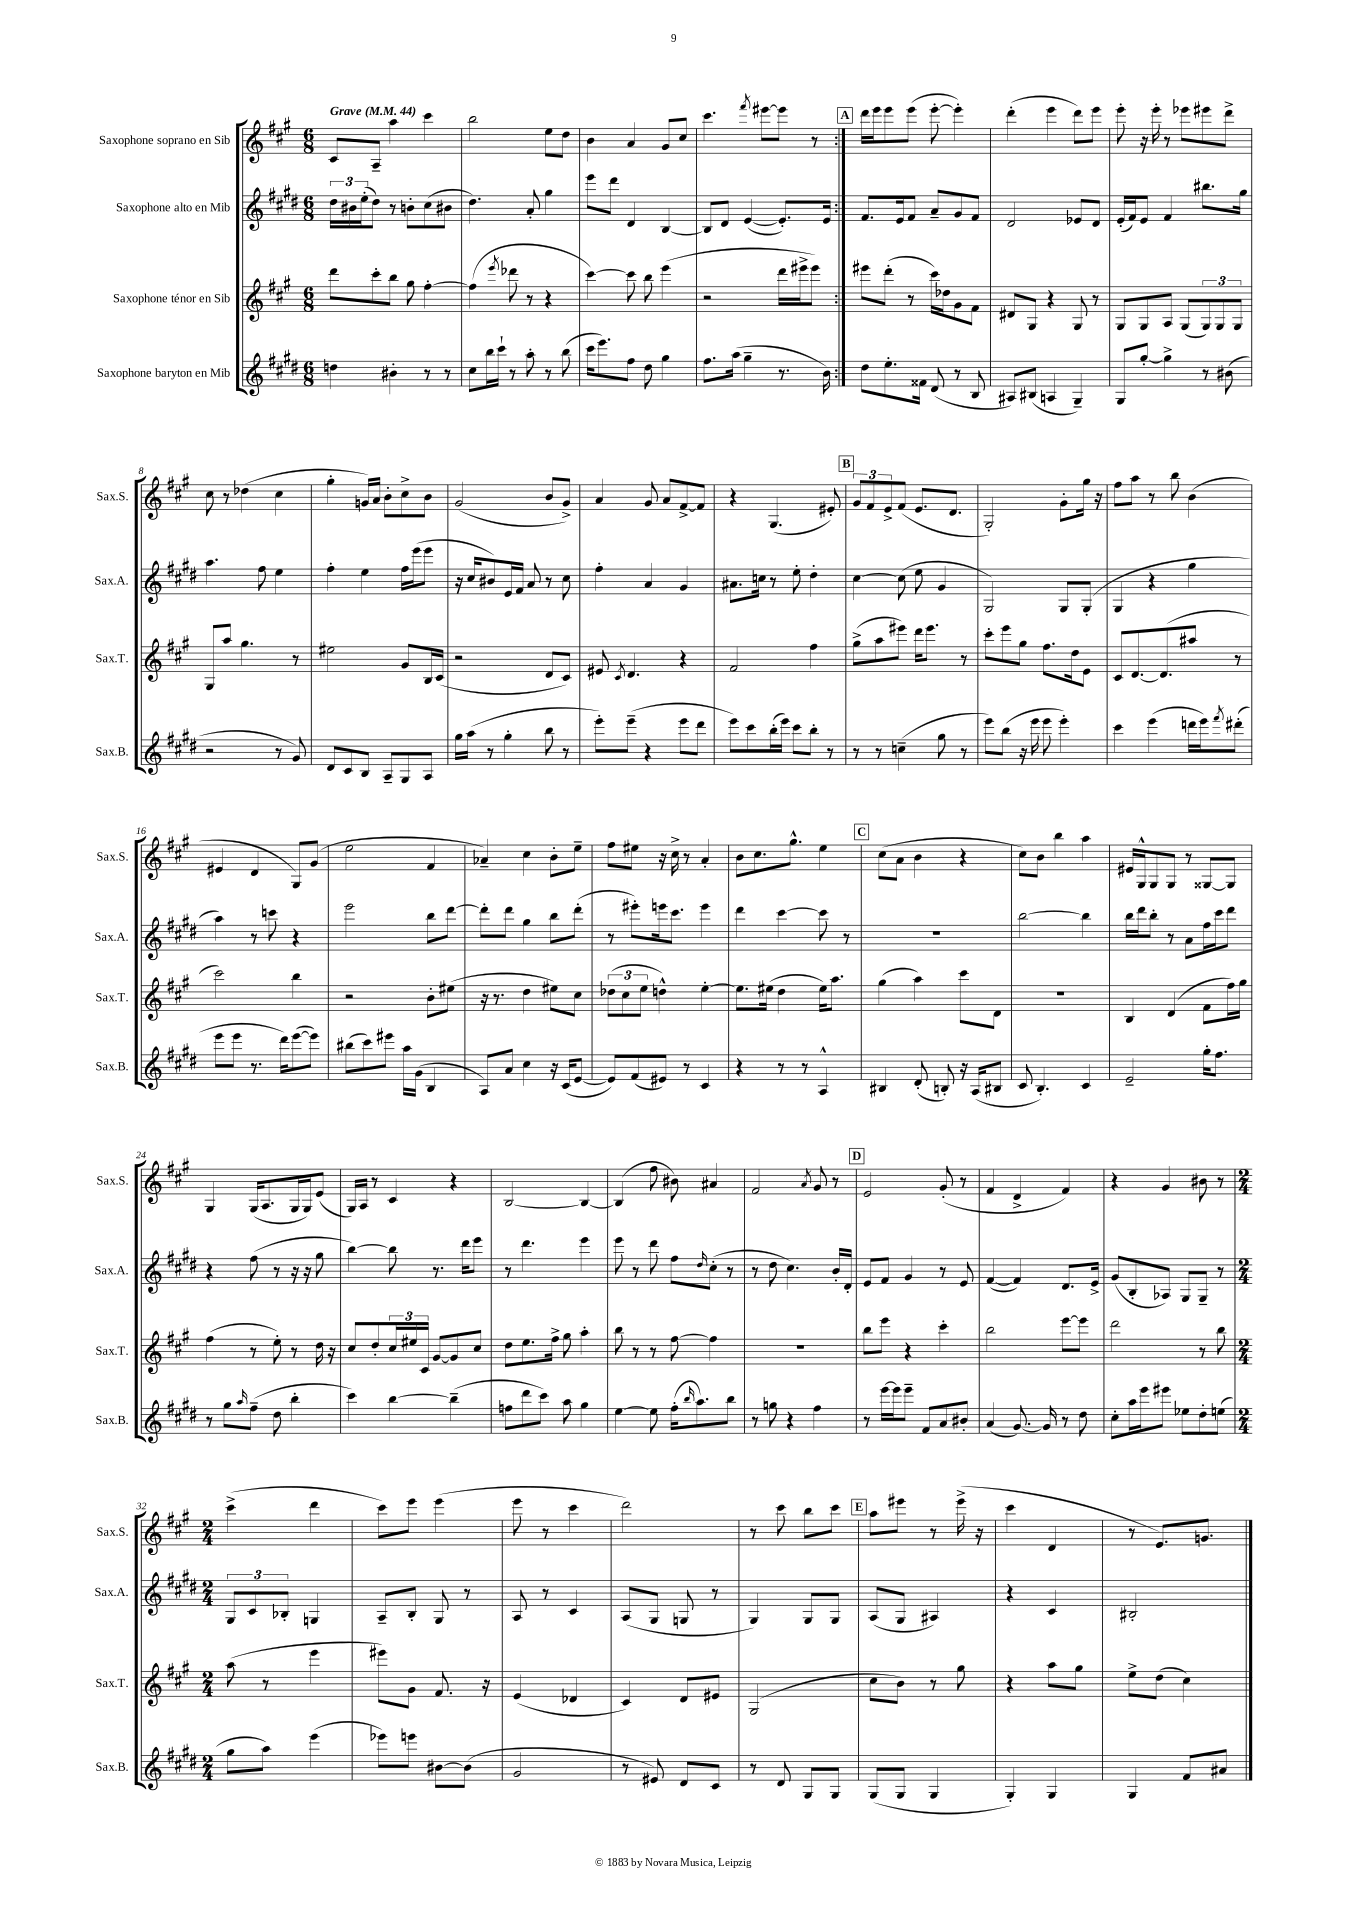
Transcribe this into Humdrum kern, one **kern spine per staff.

**kern	**kern	**kern	**kern
*staff4	*staff3	*staff2	*staff1
*clefG2	*clefG2	*clefG2	*clefG2
*k[f#c#g#d#]	*k[f#c#g#]	*k[f#c#g#d#]	*k[f#c#g#]
*M6/8	*M6/8	*M6/8	*M6/8
*MM44	*MM44	*MM44	*MM44
4dd	8ddd	24dd#	8c#
.	.	24b#	.
.	.	(24ee'	.
.	8ccc#'	8dd#)	8A~
4b#'	8bb	8r	4aa
.	8gg#	8b'	.
8r	[4ff#'	(8cc#	4ccc#
8r	.	8b#	.
=	=	=	=
8cc#	(4ff#]	4.dd#)	2bb
16bb	.	.	.
16ccc#`	.	.	.
.	8qeee	.	.
8r	8ddd-	.	.
8aa'	8r	8a'	.
8r	4r	4gg#	8ee
(8bb	.	.	8dd
=	=	=	=
16ccc#	[4ccc#)	8eee	4b
8.eee)	.	.	.
.	.	8ddd#	.
8ff#	8ccc#]	4d#	4a
8dd#	8bb	.	.
4gg#	(4eee	[4B	8g#
.	.	.	8cc#
=	=	=	=
8.ff#	2r	8B]	4.ccc#
.	.	8d#	.
(16aa	.	.	.
4gg#~	.	([4e	.
.	.	.	8qfff#
.	.	.	[8eee#
8.r	16ddd	8.e'])	8eee#]
.	16eee#^	.	.
.	8eee#)	.	8r
16b)	.	16e	.
=:|!	=:|!	=:|!	=:|!
8dd#	8eee#	8.f#	16ddd
.	.	.	16eee
8.ee'	(8ddd'	.	8eee
.	.	16e	.
.	8r	8f#	(8eee
16f##	.	.	.
(8d#	16ccc#)	8a~	[8eee'
.	16dd-	.	.
8r	8g#	8g#	4eee'])
8B	8f#	8f#	.
=	=	=	=
8A#)	8d#	2d#	(4ddd'
(8B#	8G#	.	.
4A	4r	.	4eee
4G#~)	8G#	8e-	8ddd)
.	8r	8d#	8eee
=	=	=	=
8G#	8G#	(16e'	8eee'
.	.	16f#)	.
[8gg#'	8G#	8e	16r
.	.	.	16eee'
4gg#^]	8A	4f#	8r
.	(8G#	.	8eee-
8r	12G#)	8.bb#	8eee#
.	12G#	.	.
(8b#	.	.	8ddd^
.	12G#	.	.
.	.	16gg#	.
=	=	=	=
2r	8G#	4.aa	8cc#
.	8aa	.	8r
.	4.gg#	.	(4dd-
.	.	8ff#	.
8r	.	4ee	4cc#
8g#)	8r	.	.
=	=	=	=
8d#	2ee#	4ff#'	4gg#'
8c#	.	.	.
8B	.	4ee	16g)
.	.	.	16a
8A~	.	.	8b'
8G#	8g#	16ff#	8cc#^
.	.	(16eee	.
8A	16B	8eee	8b
.	(16c#	.	.
=	=	=	=
16gg#	2r	16r	(2g#
(16aa	.	16cc#	.
8r	.	8b#)	.
4gg#'	.	16e	.
.	.	16f#	.
.	.	8a	.
8bb	8d	8r	8b
8r	8c#)	8cc#	8g#^)
=	=	=	=
8eee')	8e#	4ff#'	4a
.	8qc#	.	.
(8eee~	4.d	.	.
4r	.	4a	8g#
.	.	.	8a
8eee	4r	4g#	[8f#^
8ddd#	.	.	8f#]
=	=	=	=
8eee)	2f#	8.a#	4r
8ccc#	.	.	.
.	.	16cc	.
(16bb'	.	8r	(4.G#
16eee)	.	.	.
8ccc#	.	8ee'	.
8bb'	4ff#	4dd#'	.
8r	.	.	8e#')
=	=	=	=
8r	(8gg#^	[4cc#	12g#
.	.	.	12f#
8r	8aa	.	.
.	.	.	12e^
(4cc~	8eee#)	(8cc#]	(8f#
.	16ddd	8ee	8.e
.	8.eee#	.	.
8gg#	.	4g#	.
.	.	.	8.d
8r	8r	.	.
=	=	=	=
8eee)	8ccc#'	2G#)	2G#')
(8bb	8eee	.	.
16r	8gg#	.	.
16eee	.	.	.
8eee	8.ff#	.	.
4eee')	.	8G#	8g#'
.	16dd	.	.
.	8e	(8G#'	16gg#
.	.	.	16r
=	=	=	=
4ccc#	8c#	4G#	8ff#
.	[8.d	.	8aa
(4eee	.	4r	8r
.	(8.d]	.	.
.	.	.	8bb
16ddd	8aa#	4gg#	(4b
16eee)	.	.	.
8qfff#	.	.	.
(8ddd#'	8r	.	.
=	=	=	=
8eee	2ccc#)	4aa)	4e#
8eee	.	.	.
8.r	.	8r	4d
.	.	8ccc	.
16ddd#)	.	.	.
([8eee	4bb	4r	8G#)
8eee])	.	.	(8g#
=	=	=	=
(8bb#	2r	2eee	2ee
8ccc#)	.	.	.
8eee#	.	.	.
16aa	.	.	.
(16g#	.	.	.
4B	8b'	8bb	4f#
.	(8ee#	[8ddd#	.
=	=	=	=
8A)	16r	8ddd#']	4a-~)
.	8.r	.	.
8a	.	8ddd#	.
4cc#	4dd	4gg#	4cc#
16r	8ee#)	8bb	8b'
(16c#	.	.	.
[8e	8cc#	(8ddd#'	8ee~
=	=	=	=
8e])	(12dd-	8r	8ff#
.	12cc#	.	.
(8f#	.	8eee#')	8ee#
.	12ee	.	.
8e#)	4dd^^)	16eee	16r
.	.	8.ccc#	16cc#^
8r	.	.	8r
4c#	[4ee'	4eee	4a'
=	=	=	=
4r	8.ee]	4ddd#	8b
.	.	.	8.cc#
.	(16ee#	.	.
8r	4dd	[4ccc#	.
.	.	.	8.gg#^^
8r	.	.	.
4A^^	16ee#)	8ccc#]	4ee
.	8.aa	.	.
.	.	8r	.
=	=	=	=
4B#	(4gg#	2.r	(8cc#
.	.	.	8a
(8d#'	4aa)	.	4b
8B')	.	.	.
16r	8ccc#	.	4r
(16A	.	.	.
8B#	8d	.	.
=	=	=	=
8c#	2.r	[2bb	8cc#)
4.B')	.	.	8b
.	.	.	4bb
4c#	.	4bb]	4aa
=	=	=	=
2e~	4B	16bb	16e#
.	.	16ddd#	16G#^^
.	.	8bb'	8G#
.	(4d	8r	8G#
.	.	8a	8r
16gg#'	8f#	16ff#	[8G##
8.ff#	.	16ccc#	.
.	16ff#)	8ddd#	8G##]
.	16gg#	.	.
=	=	=	=
8r	(4ff#	4r	4G#
8gg#	.	.	.
16qqaa	.	.	.
(8ff#~	8r	(8ff#	(16G#
.	.	.	8.A
8dd#	8ee')	8r	.
4bb'	8r	16r	16G#
.	.	16r	16G#)
.	16dd	8gg#	(8e
.	16r	.	.
=	=	=	=
4ccc#)	8cc#	[4bb)	16G#)
.	.	.	16A
.	8dd'	.	8r
[4bb	24cc#	8bb]	4c#
.	24ee#	.	.
.	24c#	.	.
.	[8g#	8.r	.
(4bb~]	8g#]	.	4r
.	.	16ddd#	.
.	8cc#	8eee	.
=	=	=	=
8ff	8dd	8r	[2B
8ddd#	8.ee	4.ddd#	.
8ccc#)	.	.	.
.	16ff#^	.	.
8aa	8gg#	.	.
4gg#	4aa'	4eee	4B_
=	=	=	=
[4ee	8bb	8eee	(4B]
.	8r	8r	.
8ee]	8r	8ddd#	8ff#
(16ff#'	[8ff#	8ff#	8b#)
16qqbb	.	.	.
8.aa)	.	.	.
.	.	16qqdd#	.
.	4ff#]	(8cc#'	4a#
8bb	.	8r	.
=	=	=	=
8r	2.r	8r	2f#
8gg	.	8dd#	.
4r	.	4.cc#)	.
.	.	.	8qa
4ff#	.	.	8g#
.	.	16b'	8r
.	.	16d#'	.
=	=	=	=
8r	8bb	8e	2e
[16eee	8eee	8f#	.
16eee]	.	.	.
8eee~	4r	4g#	.
8f#	.	.	.
8a	4ccc#'	8r	(8g#'
8b#'	.	8e	8r
=	=	=	=
(4a	2bb	([4f#	4f#
[8.g#)	.	4f#])	4d^
16g#]	.	.	.
8r	[8eee	8.d#	4f#)
8dd#	8eee]	.	.
.	.	16e^	.
=	=	=	=
8cc#'	2ddd	(8g#	4r
16aa	.	8B'	.
16eee	.	.	.
8eee#	.	8A-)	4g#
8ee-	.	8G#	.
8dd#'	8r	8G#~	8b#
(8ee	8bb	8r	8r
=	=	=	=
*M2/4	*M2/4	*M2/4	*M2/4
8gg#	(8aa	12G#	(4ccc#^
.	.	12c#	.
8aa)	8r	.	.
.	.	12B-'	.
(4eee	4eee	4G	4ddd
=	=	=	=
8eee-)	8eee#)	8A~	8ccc#)
8eee	8g#	8B'	8eee
[8b#	8.f#	8G#	(4eee
(8b#]	.	8r	.
.	16r	.	.
=	=	=	=
2g#	(4e	8A	8eee
.	.	8r	8r
.	4d-	4c#	4ccc#
=	=	=	=
8r	4c#)	(8A	2ddd)
8e#)	.	8G#	.
8d#	8d	8G	.
8c#	8e#	8r	.
=	=	=	=
8r	(2G#	4G#)	8r
8d#	.	.	8ccc#
8G#	.	8G#	8bb
8G#	.	8G#	8ccc#
=	=	=	=
(8G#	8cc#	(8A	8aa
8G#	8b)	8G#	8eee#
4G#	8r	4A#)	8r
.	8gg#	.	(16eee#^
.	.	.	16r
=	=	=	=
4G#')	4r	4r	4ccc#
4G#	8aa	4c#	4d
.	8gg#	.	.
=	=	=	=
4G#	8ee^	2B#'	8r
.	(8dd	.	8.e)
8f#	4cc#)	.	.
.	.	.	8.g
8a#	.	.	.
==	==	==	==
*-	*-	*-	*-
